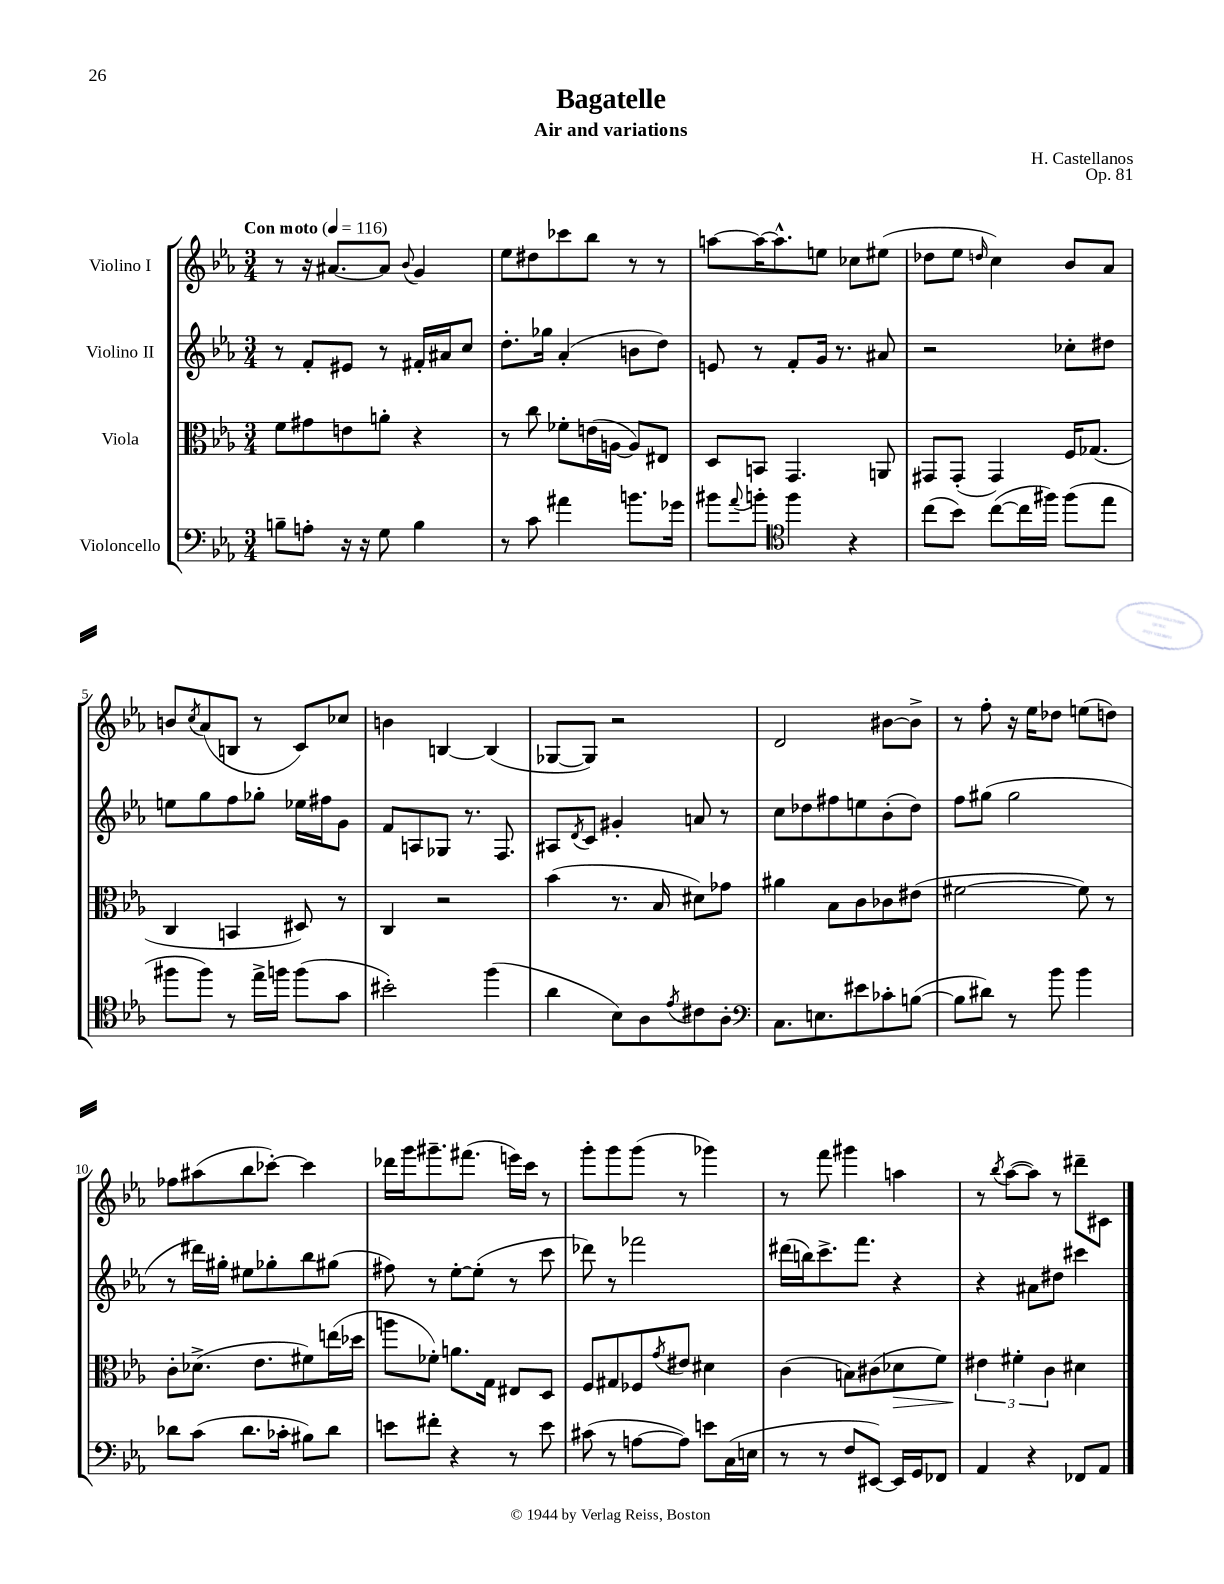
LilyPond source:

\header { title = "Bagatelle" composer = "H. Castellanos" subtitle = "Air and variations" opus = "Op. 81" }
<<
\new StaffGroup <<
\new Staff = "s0" \with { instrumentName = "Violino I" } {
    \clef treble \key ees \major \numericTimeSignature \time 3/4 \tempo "Con moto" 4 = 116
    r8 r16 ais'8.~ ais'8 \appoggiatura { bes'8 } g'4 |
    ees''8 dis''8 ces'''8 bes''8 r8 r8 |
    a''8~ a''16~ a''8.-^ e''8 ces''8 eis''8( |
    des''8 ees''8 \grace { d''16 } c''4) bes'8 aes'8 |
    b'8 \acciaccatura { c''8 } aes'8( b8 r8 c'8) ces''8 |
    b'4 b4~ b4( |
    ges8~ ges8) r2 |
    d'2 bis'8~ bis'8-> |
    r8 f''8-. r16 ees''16 des''8 e''8( d''8) |
    fes''8 ais''8( bes''8 ces'''8~-.) ces'''4 |
    des'''16 g'''16 gis'''8.-- fis'''8.( e'''16) c'''16 r8 |
    g'''8-. g'''8 g'''8( r8 ges'''4) |
    r8 f'''8 gis'''4 a''4 |
    r8 \acciaccatura { bes''8 } aes''8~( aes''8) r8 dis'''8-- cis'8 \bar "|." |
}
\new Staff = "s1" \with { instrumentName = "Violino II" } {
    \clef treble \key ees \major \numericTimeSignature \time 3/4
    r8 f'8-. eis'8 r8 fis'16-. ais'16 c''8 |
    d''8.-. ges''16 aes'4-.( b'8 d''8) |
    e'8 r8 f'8-. g'16 r8. ais'8 |
    r2 ces''8-. dis''8 |
    e''8 g''8 f''8 ges''8-. ees''16 fis''16 g'8 |
    f'8 a8 ges8 r8. f8. |
    ais8 \acciaccatura { d'8 } c'8 gis'4-. a'8 r8 |
    c''8 des''8 fis''8 e''8 bes'8-.( des''8) |
    f''8 gis''8( gis''2 |
    r8 dis'''16) gis''16-. eis''8 ges''8-. bes''8 gis''8( |
    fis''8) r8 ees''8~-. ees''8-.( r8 c'''8 |
    des'''8) r8 fes'''2 |
    dis'''16( b''16) c'''8.-> f'''8. r4 |
    r4 ais'8 dis''8 cis'''4 \bar "|." |
}
\new Staff = "s2" \with { instrumentName = "Viola" } {
    \clef alto \key ees \major \numericTimeSignature \time 3/4
    f'8 gis'8 e'8 a'8-. r4 |
    r8 c''8 fes'8-. e'16( a16~ a8) eis8 |
    d8 b,8 g,4. a,8 |
    gis,8 gis,8-.( gis,4) f16 ges8.( |
    c4 b,4 dis8) r8 |
    c4 r2 |
    bes'4( r8. bes16 dis'8) ges'8 |
    ais'4 bes8 c'8 ces'8 eis'8( |
    fis'2~ fis'8) r8 |
    c'8-. des'8.->( ees'8. fis'8) e''16( des''16 |
    a''8 fes'8-.) a'8. g16 eis8 d8 |
    f8 gis8 fes8 \acciaccatura { g'8 } eis'8 dis'4 |
    c'4( b8) cis'8( des'8\> f'8) |
    \tuplet 3/2 { eis'4\! fis'4-. c'4 } dis'4 \bar "|." |
}
\new Staff = "s3" \with { instrumentName = "Violoncello" } {
    \clef bass \key ees \major \numericTimeSignature \time 3/4
    b8-- a8-. r16 r16 g8 b4 |
    r8 c'8 ais'4 b'8. ges'16 |
    bis'8 \appoggiatura { aes'8 } b'8-. \clef tenor f''4 r4 |
    c''8( bes'8) c''8~( c''16 fis''16) fis''8( ees''8 |
    fis''8 fis''8) r8 ees''16-> f''16 f''8( g'8 |
    bis'2-.) f''4( |
    aes'4 bes8) aes8 \acciaccatura { ees'8 } cis'8 aes8-. |
    \clef bass c8. e8. eis'8 ces'8-. b8~( |
    b8 dis'8) r8 bes'8 bes'4 |
    des'8 c'8( des'8. ces'16-. bis8) des'8 |
    e'8 fis'8-. r4 r8 e'8 |
    cis'8( r8 a8~ a8) e'8 c16( e16 |
    r8 r8 f8 eis,8~) eis,16 g,16 fes,8 |
    aes,4 r4 fes,8 aes,8 \bar "|." |
}
>>
>>
